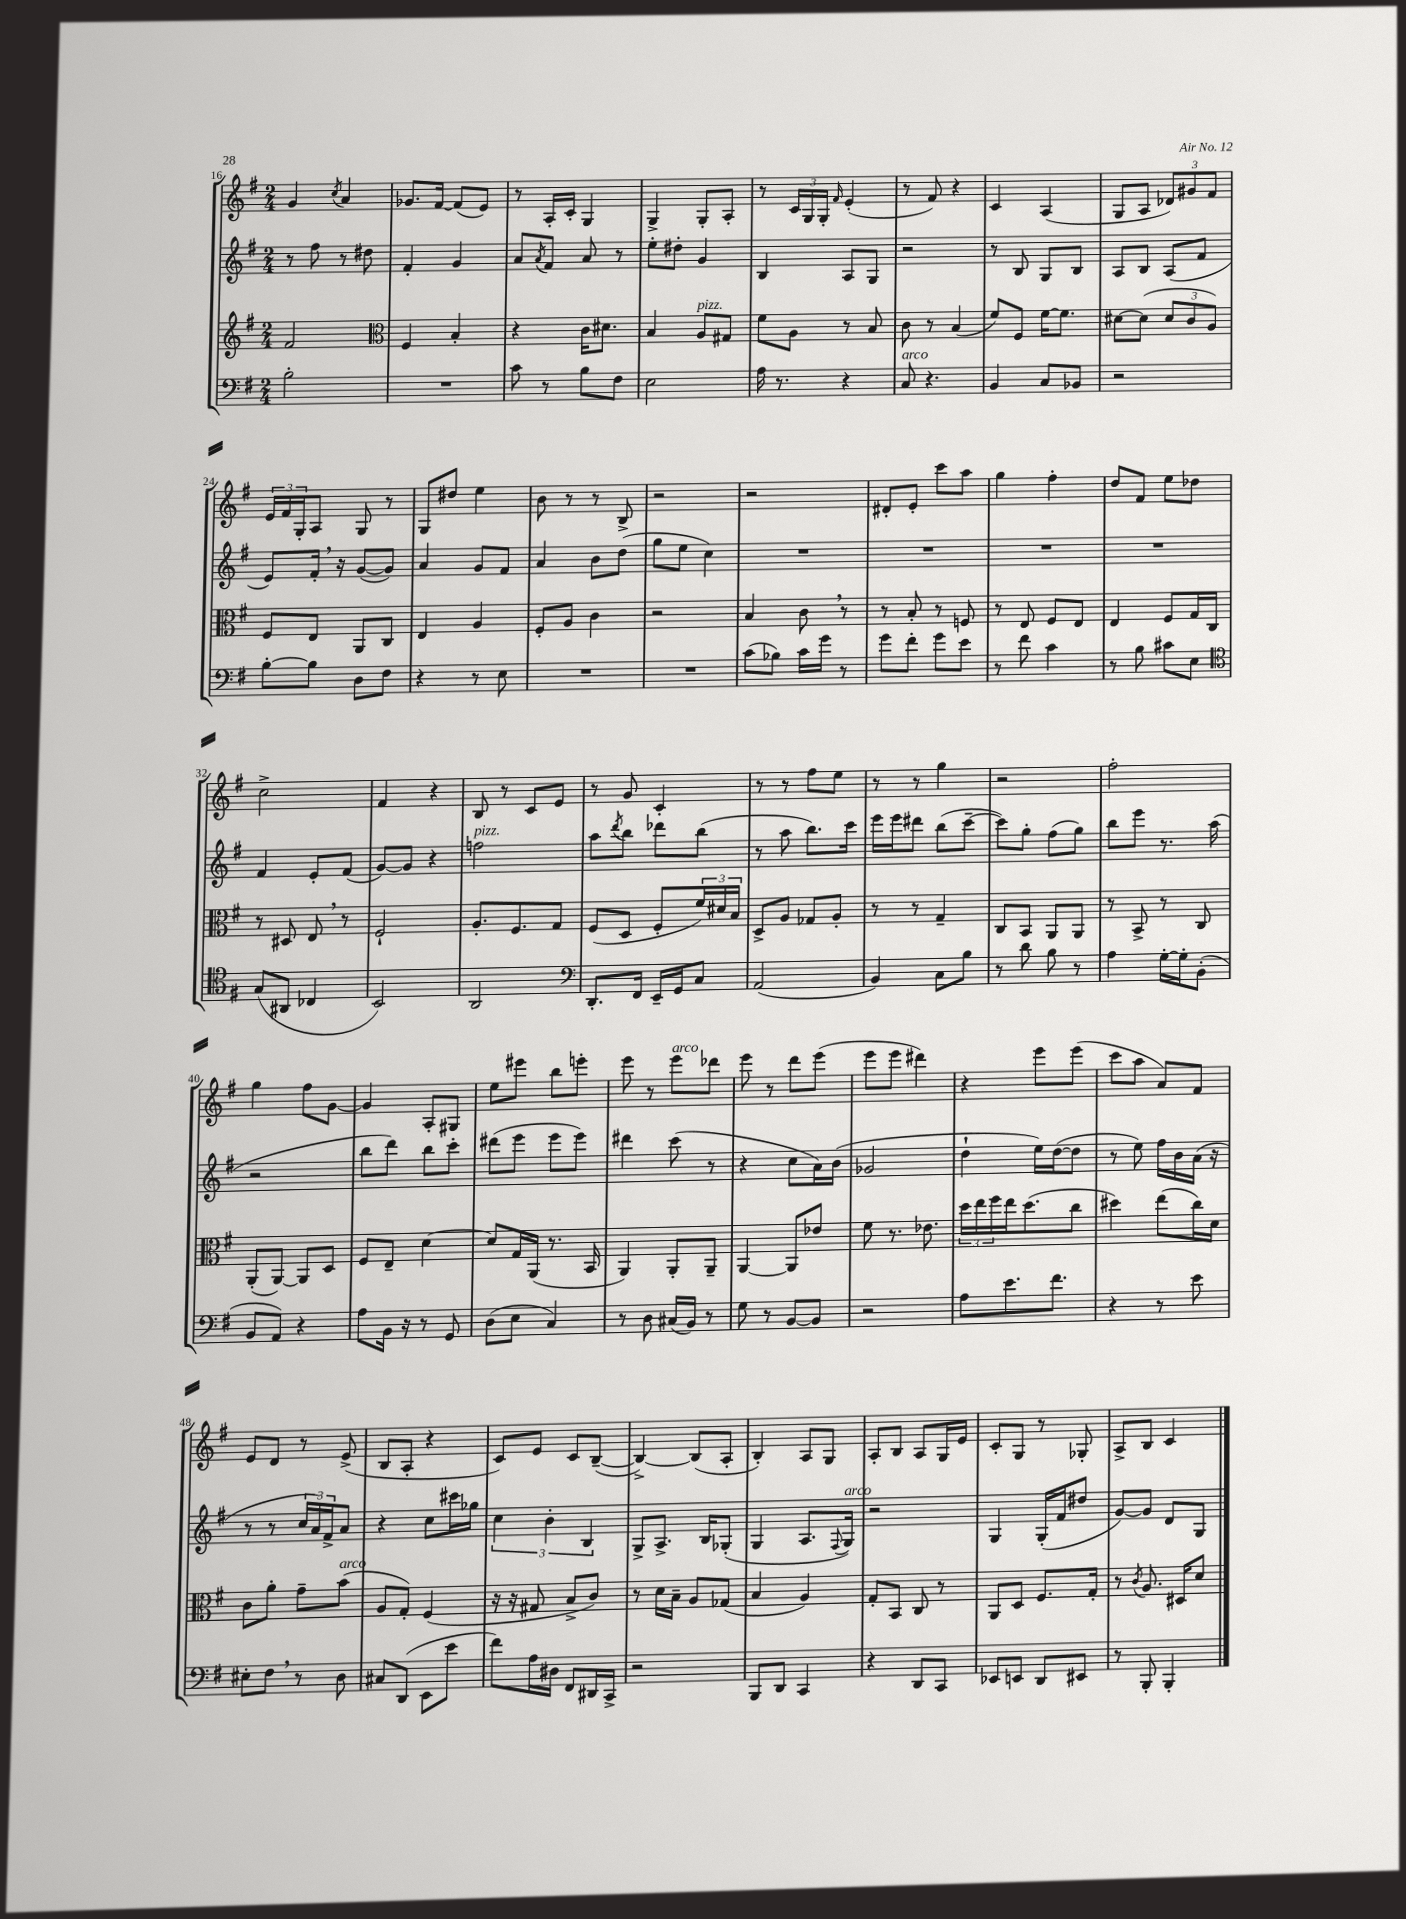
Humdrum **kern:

**kern	**kern	**kern	**kern
*part4	*part3	*part2	*part1
*staff4	*staff3	*staff2	*staff1
*clefF4	*clefG2	*clefG2	*clefG2
*k[f#]	*k[f#]	*k[f#]	*k[f#]
*M2/4	*M2/4	*M2/4	*M2/4
=16	=16	=16	=16
2B'\	2f#/	8r	4g/
.	.	8ff#\	.
.	.	.	8qcc/
.	.	8r	4a/
.	.	8dd#X\	.
=17	=17	=17	=17
*	*clefC3	*	*
2r	4F#/	4f#'/	8.g-X/L
.	.	.	[16f#/Jk
.	4B'/	4g/	(8f#/L]
.	.	.	8e/J)
=18	=18	=18	=18
8c\	4r	8a/L	8r
.	.	8qa/	.
8r	.	8f#/J	16A'/LL
.	.	.	16c'/JJ
8B\L	16c\KL	8a/	4G/
.	8.d#X\J	.	.
8F#\J	.	8r	.
=19	=19	=19	=19
2E\	4B/	8ee'\L	4G^/
.	.	8dd#X'\J	.
!	!LO:TX:a:i:t=pizz.	!	!
.	8A/L	4g/	8G'/L
.	8G#X/J	.	8A'/J
=20	=20	=20	=20
16A\	8f#\L	4B/	8r
8.r	.	.	.
.	8A\J	.	24c/LL
.	.	.	24G/
.	.	.	24G'/JJ
.	.	.	16qqf#/
4r	8r	8A/L	(4e'/
.	8B/	8G/J	.
=21	=21	=21	=21
!LO:TX:a:i:t=arco	!	!	!
8C/	8c\	2r	8r
4.r	8r	.	8f#/)
.	(4B/	.	4r
=22	=22	=22	=22
4BB/	8f#/L)	8r	4c/
.	8F#/J	8B/	.
8C/L	[16f#\KL	8G/L	(4A/
.	8.f#\J]	.	.
8BB-X/J	.	8B/J	.
=23	=23	=23	=23
2r	[8d#X\L	8A/L	8G/L
.	(8d#\J]	8B/J	8A/J
.	12d#/L	(8A/L	12d-X/L)
.	12c/	.	12g#X/
.	.	8f#/J	.
.	12A/J)	.	12f#/J
!!LO:LB:g=z
=24	=24	=24	=24
[8B'\L	8F#/L	8e/L)	24e/LL
.	.	.	24f#/
.	.	.	24G'/J
8B\J]	8E/J	16f#',/Jk	8A/J
.	.	16r	.
8D\L	8AA/L	([8g/L	8G/
8F#\J	8C/J	8g/J])	8r
=25	=25	=25	=25
4r	4E/	4a/	8G/L
.	.	.	8dd#X/J
8r	4A/	8g/L	4ee\
8E\	.	8f#/J	.
=26	=26	=26	=26
2r	8F#'/L	4a/	8b\
.	8A/J	.	8r
.	4c\	8b\L	8r
.	.	(8dd\J	8B^/
=27	=27	=27	=27
2r	2r	8gg\L	2r
.	.	8ee\J	.
.	.	4cc\)	.
=28	=28	=28	=28
(8c\L	4B/	2r	2r
8B-X\J)	.	.	.
16c\LL	8c,\	.	.
16g\JJ	.	.	.
8r	8r	.	.
=29	=29	=29	=29
8g\L	8r	2r	8d#X'/L
8f#'\J	8B'/	.	8e'/J
8g\L	8r	.	8ccc\L
8e\J	8Fn/	.	8aa\J
=30	=30	=30	=30
8r	8r	2r	4gg\
8f#\	8E/	.	.
4c\	8F#/L	.	4ff#'\
.	8E/J	.	.
=31	=31	=31	=31
8r	4E/	2r	8dd/L
8B\	.	.	8f#/J
8c#X\L	8F#/L	.	8ee\L
8E\J	16G/L	.	8dd-X\J
.	16C/JJ	.	.
!!LO:LB:g=z
=32	=32	=32	=32
*clefC4	*	*	*
(8G/L	8r	4f#/	2cc^\
8AA#X/J	8D#X/	.	.
4C-X/	8E,/	8e'/L	.
.	8r	(8f#/J	.
=33	=33	=33	=33
2BB/)	2F#`/	[8g/L)	4f#/
.	.	8g/J]	.
.	.	4r	4r
=34	=34	=34	=34
!	!	!LO:TX:a:i:t=pizz.	!
2AA/	8.A'/L	2ffn\	8B/
.	.	.	8r
.	8.F#/	.	.
.	.	.	8c/L
.	8G/J	.	8e/J
=35	=35	=35	=35
*clefF4	*	*	*
8.DD'/L	(8F#/L	8aa\L	8r
.	.	8qddd/	.
.	8D/J	8bb\J	8g/
16FF#/Jk	.	.	.
16EE~/LL	8F#'/L	8ddd-X\L	4c'/
16GG/J	.	.	.
8C/J	24f#/L)	(8bb\J	.
.	24d#X/	.	.
.	24B/JJ	.	.
=36	=36	=36	=36
(2AA/	8D^/L	8r	8r
.	8A/J	8aa\	8r
.	8G-X/L	8.bb\L)	8ff#\L
.	8A'/J	.	8ee\J
.	.	16ccc\Jk	.
=37	=37	=37	=37
4BB/)	8r	16eee\LL	8r
.	.	16eee\J	.
.	8r	8ddd#X\J	8r
8C\L	4G~/	(8bb\L	4gg\
8B\J	.	[8ccc~\J	.
=38	=38	=38	=38
8r	8C/L	8ccc\L])	2r
8d\	8BB/J	8gg'\J	.
8B\	8AA/L	(8ff#\L	.
8r	8AA/J	8gg\J)	.
=39	=39	=39	=39
4A\	8r	8bb\L	2ff#'\
.	8BB^/	8eee\J	.
[16G'\LL	8r	8.r	.
16G'\J]	.	.	.
(8BB'\J	8C/	.	.
.	.	(16aa\	.
!!LO:LB:g=z
=40	=40	=40	=40
8BB/L	(8AA'/L	2r	4gg\
8AA/J)	[8AA/J)	.	.
4r	8AA/L]	.	8ff#\L
.	8D/J	.	[8g\J
=41	=41	=41	=41
8A\L	8F#/L	8bb\L	4g/]
16BB\Jk	8E~/J	8ddd\J)	.
16r	.	.	.
8r	[4d\	8bb\L	8A'/L
8GG/	.	8ccc'\J	8G#X/J
=42	=42	=42	=42
(8D\L	8d/L]	(8ddd#X\L	8ee\L
8E\J	16G/L	8eee\J	8eee#X\J
.	(16AA/JJ	.	.
4C/)	8.r	8eee\L	8bb\L
.	.	8eee\J)	8eeen'\J
.	16BB/	.	.
=43	=43	=43	=43
8r	4AA/)	4ddd#X\	8eee\
8D\	.	.	8r
!	!	!	!LO:TX:a:i:t=arco
(16C#X/LL	8AA'/L	(8ccc\	8eee\L
16BB/JJ)	.	.	.
8r	8AA~/J	8r	8ddd-X\J
=44	=44	=44	=44
8G\	[4AA/	4r	8eee\
8r	.	.	8r
[8BB/L	8AA/L]	8cc\L	8ddd\L
8BB/J]	8e-X/J	16a\L)	(8eee\J
.	.	(16b\JJ	.
=45	=45	=45	=45
2r	8f#\	2g-X/	8eee\L
.	8.r	.	8eee\J
.	.	.	4ddd#X\)
.	8.e-X\	.	.
=46	=46	=46	=46
8A\L	24dd\LL	4dd`\	4r
.	24ee\	.	.
.	24ff#\	.	.
8.e\	16ee\J	.	.
.	(8.dd\	.	.
.	.	16ee\LL)	8eee\L
8.f#\J	.	([16dd\J	.
.	8cc\J	8dd\J]	(8eee\J
=47	=47	=47	=47
4r	4dd#X\)	8r	8ccc\L
.	.	8ee\)	8aa\J
8r	(8ee\L	16ff#\LL	8a/L)
.	.	16b\	.
8e\	16cc\L)	(16a\JJ	8f#/J
.	16d\JJ	16r	.
!!LO:LB:g=z
=48	=48	=48	=48
8E#X'\L	8c\L	8r	8e/L
8F#,\J	8a'\J	8r	8d/J
8r	8g~\L	24cc/LL	8r
.	.	24a/)	.
.	.	24f#^/J	.
!	!LO:TX:a:i:t=arco	!	!
8D\	(8b\J	8a/J	(8e^/
=49	=49	=49	=49
8C#X/L	8A/L	4r	8B/L
(8DD/J	8G'/J)	.	8A'/J
8EE\L	(4F#/	8cc\L	4r
8e\J	.	16ccc#X\L	.
.	.	16gg-X\JJ	.
=50	=50	=50	=50
8f#\L)	16r	6cc\	8c/L)
.	16r	.	.
16A\L	8G#X/	.	8e/J
.	.	6b'\	.
16D#X\JJ	.	.	.
8FF#/L	8B^/L	.	8c/L
.	.	6B/	.
16DD#X/L	8c/J)	.	([8B~/J
16CC^/JJ	.	.	.
=51	=51	=51	=51
2r	8r	8G^/L	4B^/_)
.	16d\LL	8.A^/J	.
.	16B~\JJ	.	.
.	8A/L	.	(8B/L]
.	.	16B/KL	.
.	(8G-X/J	(8G-X'/J	8A'/J
=52	=52	=52	=52
8BBB/L	4B/	4G/	4B'/)
8DD/J	.	.	.
4CC/	4A/)	8.A/L	8A/L
.	.	.	8G/J
.	.	8qqF#/	.
!	!	!LO:TX:a:i:t=arco	!
.	.	16G/Jk)	.
=53	=53	=53	=53
4r	8G'/L	2r	8A'/L
.	8BB/J	.	8B/J
8DD/L	8C/	.	8A/L
8CC/J	8r	.	16G/L
.	.	.	16e/JJ
=54	=54	=54	=54
8EE-X/L	8AA/L	4G/	8c'/L
8EEn/J	8D/J	.	8G/J
8DD/L	8.F#/L	(16G'/LL	8r
.	.	16f#/J	.
8EE#X/J	.	8dd#X/J	8G-X'/
.	16G'/Jk	.	.
=55	=55	=55	=55
8r	8r	[8g/L)	8A^/L
.	8qc/	.	.
8BBB'/	8.A/	8g/J]	8B/J
4BBB'/	.	8d/L	4c/
.	16D#X/KL	.	.
.	8d/J	8G/J	.
==	==	==	==
*-	*-	*-	*-
